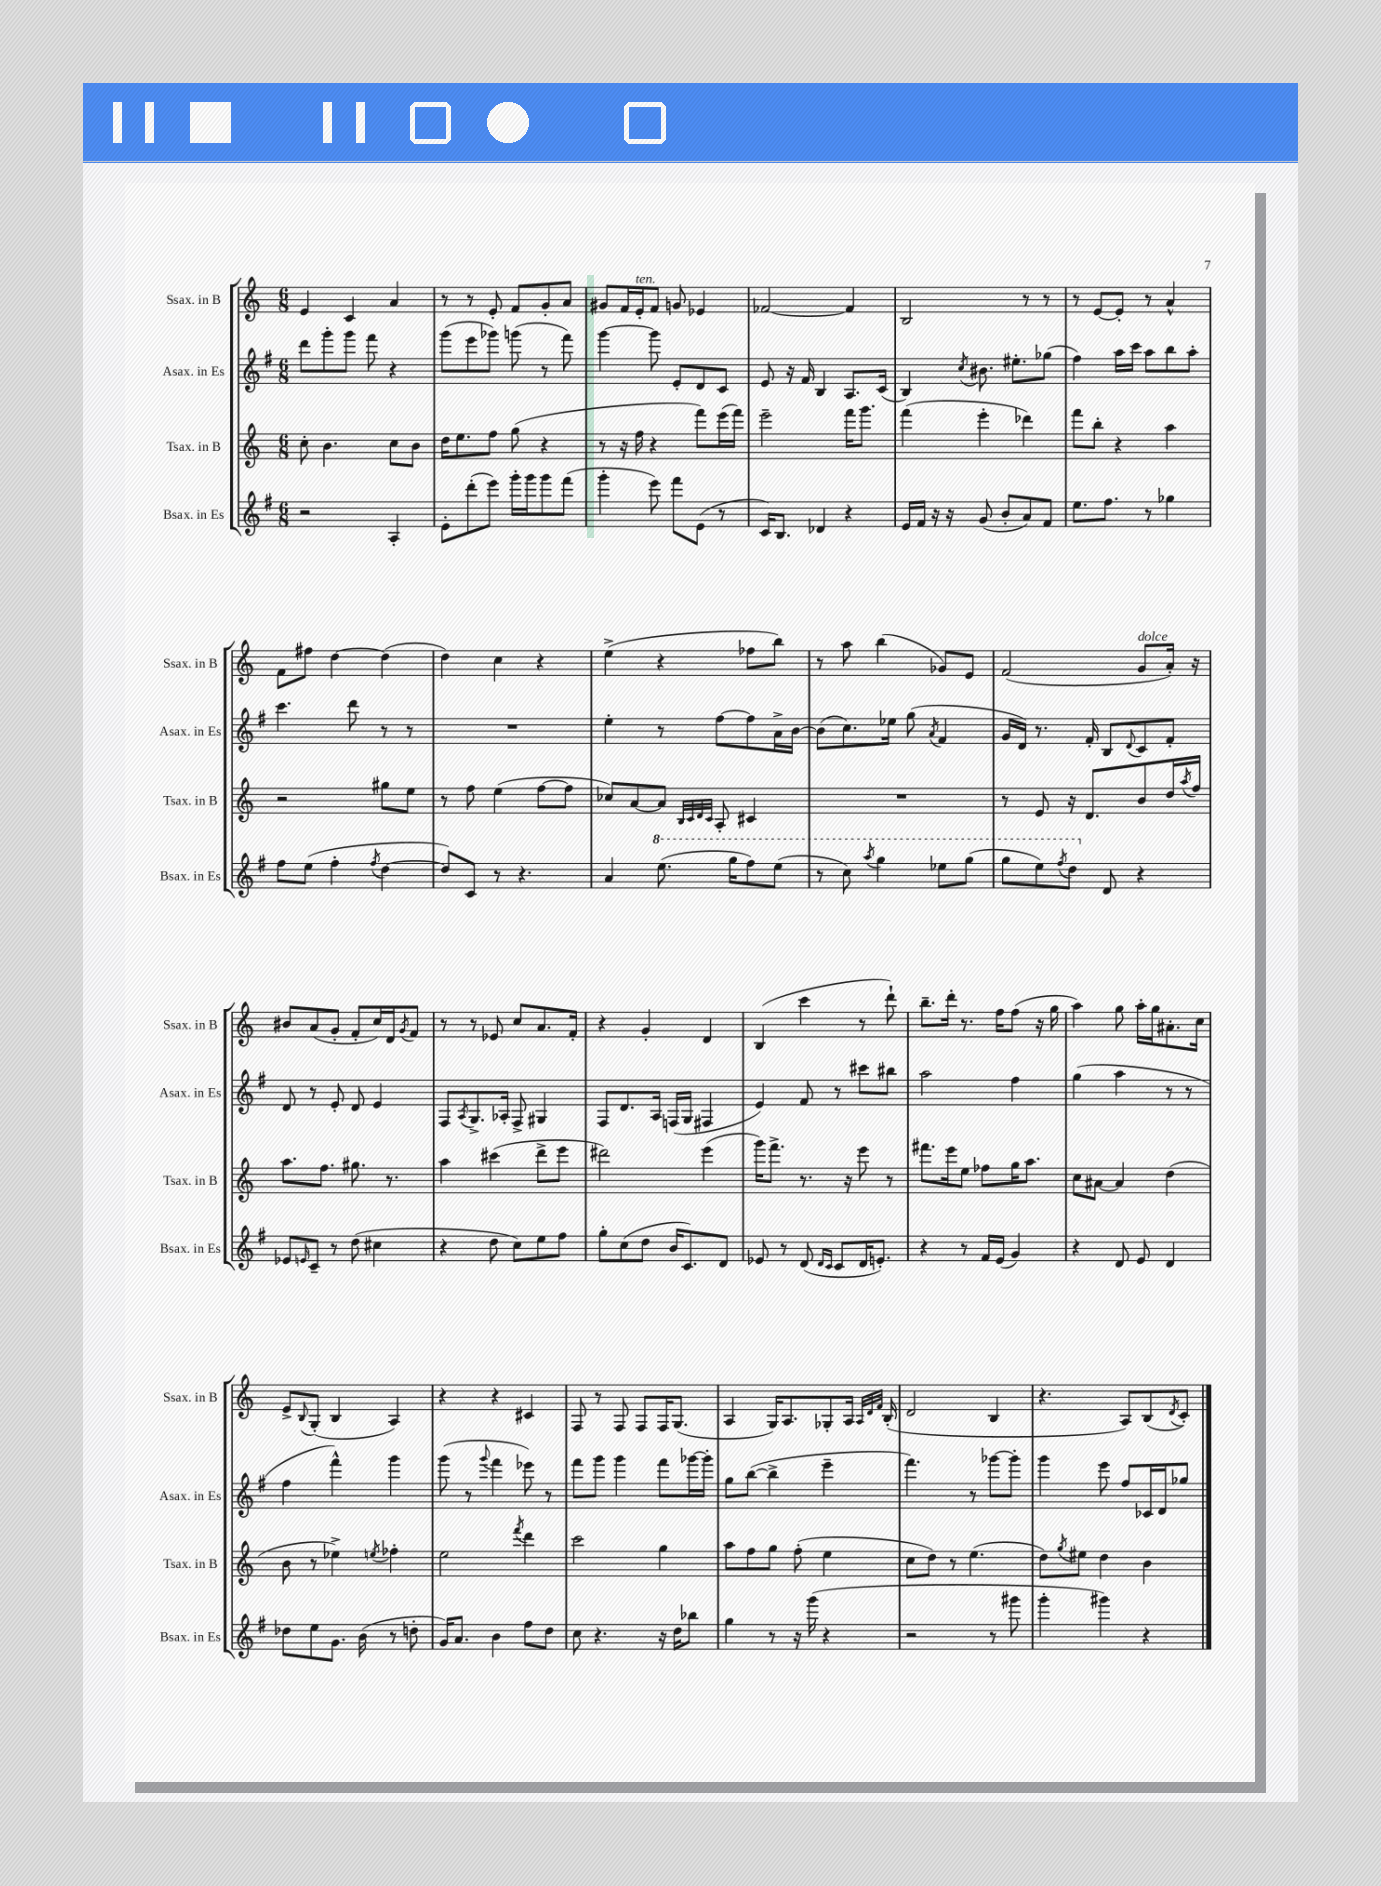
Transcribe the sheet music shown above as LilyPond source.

<<
\new StaffGroup <<
\new Staff = "s0" \with { instrumentName = "Ssax. in B" shortInstrumentName = "Ssax. in B" } {
    \clef treble \key c \major \numericTimeSignature \time 6/8
    e'4 c'4 a'4 |
    r8 r8 e'8-. f'8 g'8-. a'8 |
    gis'8 f'16 e'16-.^\markup { \italic "ten." } f'8 g'8 ees'4 |
    fes'2~ fes'4 |
    b2 r8 r8 |
    r8 e'8~ e'8-. r8 a'4-^ |
    f'8 fis''8 d''4~ d''4( |
    d''4) c''4 r4 |
    e''4->( r4 fes''8 b''8) |
    r8 a''8 b''4( ges'8) e'8 |
    f'2( g'8^\markup { \italic "dolce" } a'16-.) r16 |
    bis'8 a'8( g'8-. f'8-. c''16) d'16 \acciaccatura { g'8 } f'8 |
    r8 r8 ees'8 c''8 a'8. f'16-. |
    r4 g'4-. d'4 |
    b4( c'''4 r8 d'''8-!) |
    b''8.-- d'''16-. r8. f''16 f''8( r16 g''16 |
    a''4) g''8 a''16-. g''16 ais'8.-. c''16 |
    e'8-> \appoggiatura { b8 } g8-.( b4 a4) |
    r4 r4 cis'4 |
    f8 r8 f8 f8 f16 g8.( |
    a4 g16) a8. ges8-. a16 \grace { a32 d'32 f'32 } b16-.( |
    d'2 b4 |
    r4. a8) b8( \acciaccatura { d'8 } c'8-.) \bar "|." |
}
\new Staff = "s1" \with { instrumentName = "Asax. in Es" shortInstrumentName = "Asax. in Es" } {
    \clef treble \key g \major \numericTimeSignature \time 6/8
    d'''8 g'''8-. g'''8 fis'''8 r4 |
    g'''8( e'''8 ges'''8) g'''8( r8 fis'''8) |
    g'''4~ g'''8 e'8-. d'8 c'8 |
    e'8 r16 fis'16 b4 a8. c'16( |
    b4) \acciaccatura { c''8 } bis'8. eis''8.-. ges''8( |
    fis''4) a''16 c'''16 a''8 b''8 a''8-. |
    c'''4. d'''8 r8 r8 |
    R2. |
    e''4-. r8 fis''8~ fis''8 a'16-> b'16~ |
    b'8( c''8.) ees''16 g''8( \acciaccatura { a'8 } fis'4 |
    g'16 d'16) r8. fis'16-. b8 \appoggiatura { d'8 } c'8 fis'8-. |
    d'8 r8 e'8-. d'8 e'4 |
    fis8 \acciaccatura { a8 } g8.-> aes16-. fis8-> gis4 |
    fis8 d'8. a16 f16( g16 fis4 |
    e'4) fis'8 r8 cis'''8 bis''8 |
    a''2 fis''4 |
    g''4( a''4 r8 r8 |
    fis''4 fis'''4-^) g'''4 |
    g'''8( r8 \appoggiatura { g'''8 } fis'''4 ees'''8) r8 |
    fis'''8 g'''8 g'''4 fis'''8 ges'''16~ ges'''16-. |
    g''8 b''8~( b''4-> e'''4-- |
    fis'''4.) r8 ges'''8~ ges'''8-. |
    g'''4 e'''8 fis''8 ces'16 d'16 ges''8 \bar "|." |
}
\new Staff = "s2" \with { instrumentName = "Tsax. in B" shortInstrumentName = "Tsax. in B" } {
    \clef treble \key c \major \numericTimeSignature \time 6/8
    c''8-. b'4. c''8 b'8 |
    d''16 e''8. f''8 g''8( r4 |
    r8 r16 f''16 r4 f'''8) e'''16( f'''16) |
    e'''2-- f'''16 g'''8. |
    f'''4( e'''4-. des'''4) |
    f'''8 b''8-. r4 a''4 |
    r2 gis''8 e''8 |
    r8 f''8 e''4( f''8~ f''8 |
    ces''8) a'8~ a'8 \grace { b32 c'32 d'32 c'32 } a8-. cis'4 |
    R2. |
    r8 e'8 r16 d'8. b'8 d''16 \acciaccatura { a''8 } f''16 |
    a''8. f''8. gis''8. r8. |
    a''4 cis'''4( d'''8-> e'''8 |
    dis'''2) e'''4( |
    g'''16) f'''8.-> r8. r16 e'''8 r8 |
    fis'''8. e'''16 e''8 fes''8 g''16 a''8. |
    c''8 ais'8~ ais'4 d''4( |
    b'8 r8 ees''4->) \acciaccatura { e''8 } fes''4-. |
    e''2 \acciaccatura { f'''8 } d'''4 |
    c'''2 g''4 |
    a''8 f''8 g''8 f''8-.( e''4 |
    c''8 d''8) r8 e''4.( |
    d''8) \acciaccatura { g''8 } eis''8 d''4 b'4 \bar "|." |
}
\new Staff = "s3" \with { instrumentName = "Bsax. in Es" shortInstrumentName = "Bsax. in Es" } {
    \clef treble \key g \major \numericTimeSignature \time 6/8
    r2 a4-. |
    e'8-. d'''8-.( e'''8) g'''16-. g'''16 g'''8 fis'''8( |
    g'''4-. e'''8) fis'''8 e'8( r8 |
    c'16) b8. des'4 r4 |
    e'16 fis'16 r16 r16 g'8( b'8-. a'8) fis'8 |
    e''8. fis''8. r8 ges''4 |
    fis''8 e''8( fis''4-. \acciaccatura { fis''8 } d''4~ |
    d''8) c'8 r8 r4. |
    a'4 \ottava #1 e'''8.( g'''16 fis'''8) e'''8( |
    r8 c'''8) \acciaccatura { a'''8 } g'''4 ees'''8 g'''8( |
    g'''8 e'''8) \acciaccatura { fis'''8 } d'''8 \ottava #0 d'8 r4 |
    ees'8 \grace { e'16 } c'8-- r8 d''8( cis''4 |
    r4 d''8 c''8) e''8 fis''8 |
    g''8-. c''8( d''8 b'16 c'8.) d'8 |
    ees'8 r8 d'8( \grace { d'16 c'16 } c'8 d'16 e'8.-.) |
    r4 r8 fis'16 e'16( g'4) |
    r4 d'8 e'8 d'4 |
    des''8 e''8 g'8. b'16( r8 d''8-. |
    g'16) a'8. b'4 fis''8 d''8 |
    c''8 r4. r16 d''16 bes''8 |
    g''4 r8 r16 g'''16( r4 |
    r2 r8 gis'''8 |
    g'''4-. gis'''4) r4 \bar "|." |
}
>>
>>
\layout { \context { \Score \remove "Bar_number_engraver" } }
